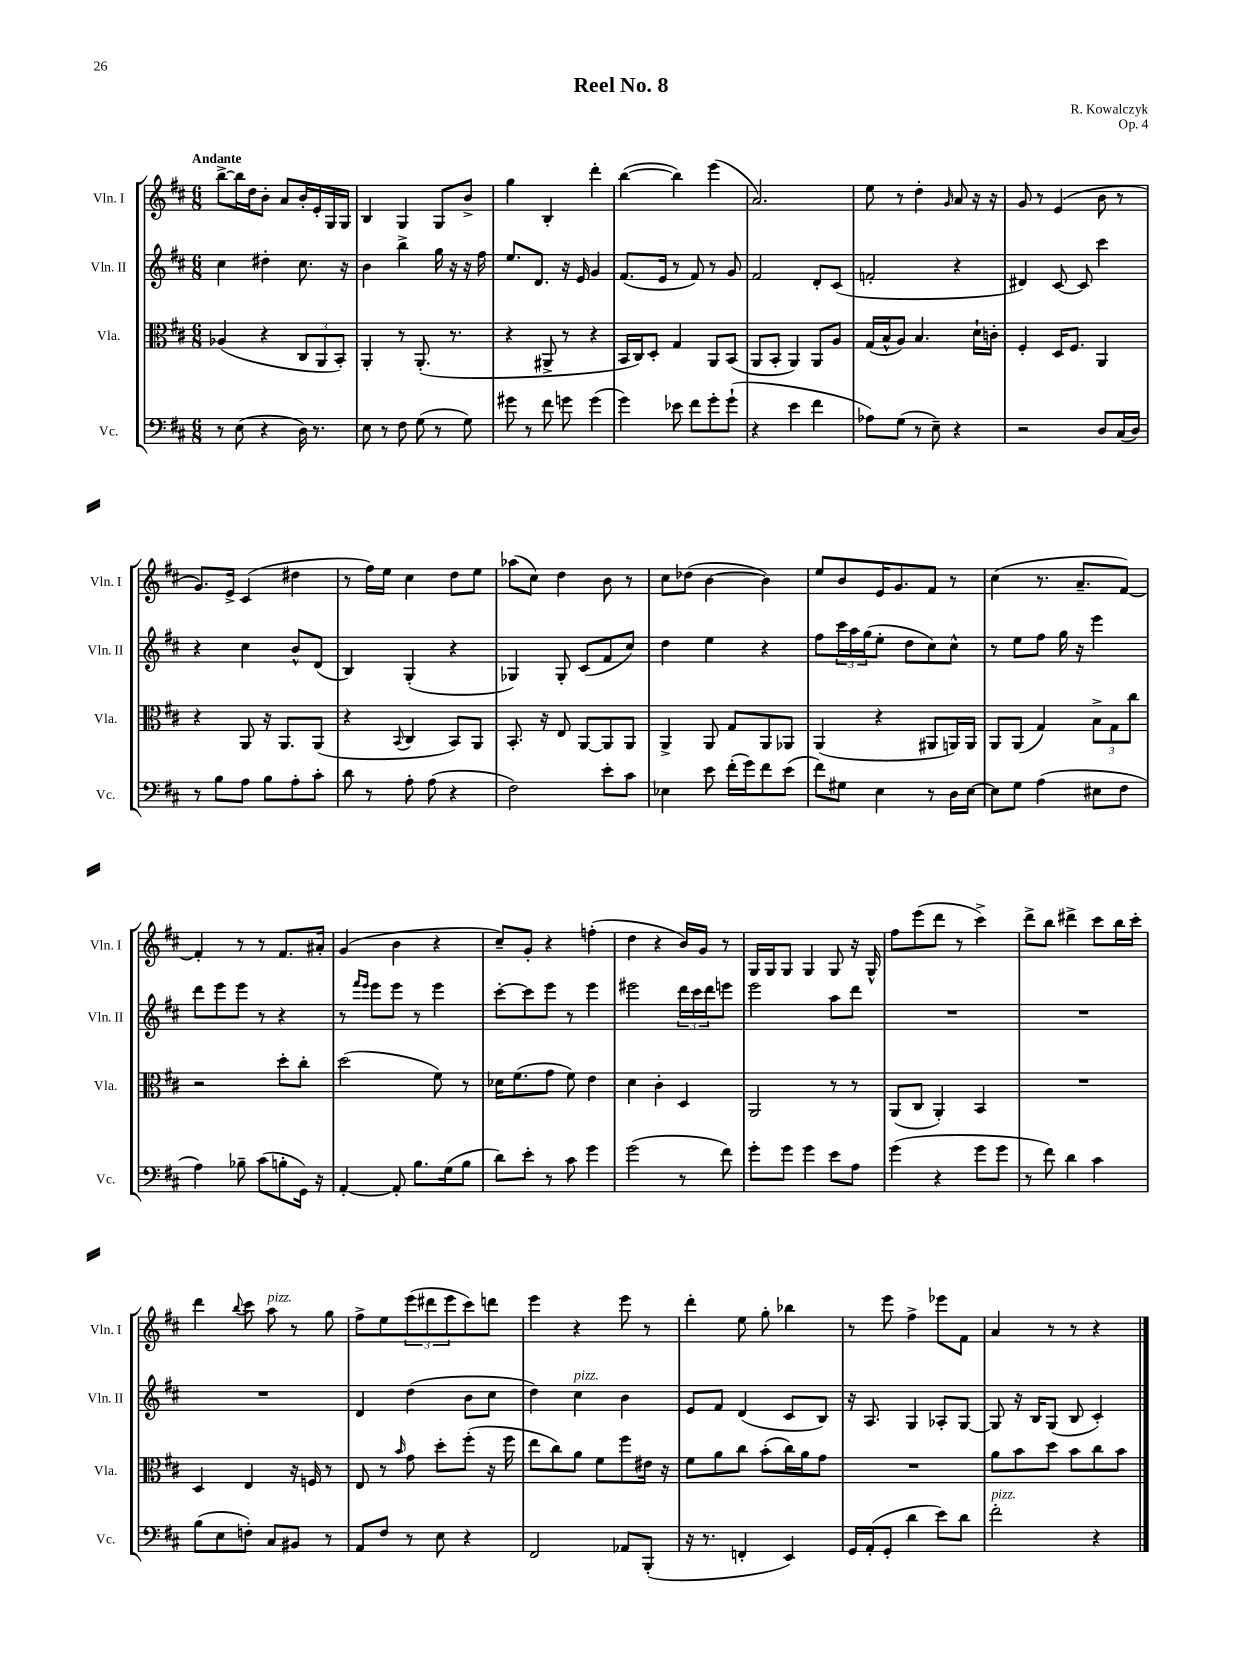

**kern	**kern	**kern	**kern
*staff4	*staff3	*staff2	*staff1
*clefF4	*clefC3	*clefG2	*clefG2
*k[f#c#]	*k[f#c#]	*k[f#c#]	*k[f#c#]
*M6/8	*M6/8	*M6/8	*M6/8
8r	(4A-	4cc#	[8bb^
(8E	.	.	16bb]
.	.	.	16dd
4r	4r	4dd#'	8b'
.	.	.	8a
16D)	12C#	8.cc#	16b'
8.r	.	.	16e'
.	12AA	.	.
.	.	.	16G
.	12BB')	.	.
.	.	16r	16G
=	=	=	=
8E	4AA'	4b	4B
8r	.	.	.
8F#	8r	4bb^	4G
(8G	(8.AA'	.	.
8r	.	16gg	8G
.	8.r	16r	.
8G)	.	16r	8b^
.	.	16ff#	.
=	=	=	=
8g#	4r	8.ee	4gg
8r	.	.	.
.	.	8.d	.
8f#	8AA#^	.	4B'
8g	8r	16r	.
.	.	16e	.
(4g	4r	4g	4ddd'
=	=	=	=
4g)	16BB	(8.f#	([4bb
.	16C#)	.	.
.	8D'	.	.
.	.	16e	.
8e-	4G	8r	4bb])
8f#	.	8f#)	.
8g'	8AA	8r	(4eee
(8g`	(8BB	8g	.
=	=	=	=
4r	8AA	2f#	2.a)
.	8BB'	.	.
4e	4AA)	.	.
4f#	8AA	8d'	.
.	8A	(8c#	.
=	=	=	=
8A-)	(16G	2f'	8ee
.	16B^^	.	.
(8G	8A)	.	8r
8r	4.B	.	4dd'
8E~)	.	.	.
.	.	.	16qqg
4r	.	4r	8a
.	16d`	.	16r
.	16c'	.	16r
=	=	=	=
2r	4F#'	4d#)	8g
.	.	.	8r
.	16D	[8c#	(4e
.	8.F#	.	.
.	.	8c#]	.
8D	4AA	4ccc#	8b
(16C#	.	.	8r
16D)	.	.	.
=	=	=	=
8r	4r	4r	8.g)
8B	.	.	.
.	.	.	16e^
8A	8AA	4cc#	(4c#
8B	16r	.	.
.	8.AA	.	.
8A'	.	8b^^	4dd#
8c#'	(8AA	(8d	.
=	=	=	=
8d	4r	4B)	8r
8r	.	.	16ff#)
.	.	.	16ee
.	8qqBB	.	.
8A'	4C#	(4G'	4cc#
(8A	.	.	.
4r	8BB)	4r	8dd
.	8AA	.	8ee
=	=	=	=
2F#)	8.BB'	4G-)	(8aa-
.	.	.	8cc#)
.	16r	.	.
.	8E	8G-'	4dd
.	[8AA	(8c#	.
8e'	8AA]	8f#	8b
8c#	8AA	8cc#)	8r
=	=	=	=
4E-	4AA^	4dd	8cc#
.	.	.	(8dd-
8e	8AA	4ee	[4b
(16f#'	8G	.	.
16g)	.	.	.
8f#	8AA	4r	4b])
(8e	8AA-	.	.
=	=	=	=
8f#)	(4AA	8ff#	8ee
8G#	.	24ccc#	8b
.	.	24aa	.
.	.	(24gg	.
4E	4r	8ee'	16e
.	.	.	8.g
.	.	8dd	.
8r	8AA#	8cc#)	8f#
16D	16AA)	8cc#^^	8r
[16E	16AA	.	.
=	=	=	=
8E]	8AA	8r	(4cc#
8G	(8AA	8ee	.
(4A	4G)	8ff#	8.r
.	.	16gg	.
.	.	16r	8.a~
8E#	12B^	4eee	.
.	12G	.	.
8F#	.	.	[8f#)
.	12cc#	.	.
=	=	=	=
4A)	2r	8ddd	4f#']
.	.	8eee	.
8B-~	.	8eee	8r
(8c#	.	8r	8r
8B'	8dd'	4r	8.f#
16GG)	8cc#'	.	.
16r	.	.	16a#'
=	=	=	=
[4AA'	(2dd	8r	(4g
.	.	16qqfff#	.
.	.	16qqeee	.
.	.	8eee	.
8AA']	.	8eee	4b
8.B	.	8r	.
.	8f#)	4eee	4r
(16G	.	.	.
8B	8r	.	.
=	=	=	=
8d)	16d-	[8ccc#'	8cc#~)
.	(8.f#	.	.
8e'	.	8ccc#]	8g'
8r	8g	8eee	4r
8c#	8f#)	8r	.
4g	4e	4eee	(4ff'
=	=	=	=
(2g	4d	2eee#	4dd
.	4c#'	.	4r
8r	4D	24ddd	16b)
.	.	24ccc#	.
.	.	.	16g
.	.	24ddd	.
8f#)	.	8eee	8r
=	=	=	=
8g'	2AA	2eee	16G
.	.	.	16G
8g	.	.	8G
4g	.	.	4G
8e	8r	8aa	8G
8A	8r	8ddd	16r
.	.	.	16G^^
=	=	=	=
(4g	(8AA	2.r	8ff#
.	8C#	.	(8eee
4r	4AA')	.	8ddd
.	.	.	8r
8g	4BB	.	4ccc#^)
8g	.	.	.
=	=	=	=
8r	2.r	2.r	8ddd^
8f#)	.	.	8bb
4d	.	.	4ddd#^
4c#	.	.	8ccc#
.	.	.	16bb
.	.	.	16ccc#'
=	=	=	=
(8B	4D	2.r	4ddd
8E	.	.	.
.	.	.	8qqbb
8F')	4E	.	8ccc#
8C#	.	.	8aa
8BB#	16r	.	8r
.	16F	.	.
8r	8r	.	8gg
=	=	=	=
8AA	8E	4d	8ff#^
8F#	8r	.	8ee
.	16qqb	.	.
8r	8g	(4dd	(12eee
.	.	.	12ddd#
8E	8dd'	.	.
.	.	.	12eee
4r	(8ff#'	8b	8ccc#)
.	16r	8cc#	8ddd
.	16ff#	.	.
=	=	=	=
2FF#	8ee	4dd)	4eee
.	8cc#)	.	.
.	8a	4cc#	4r
.	8f#	.	.
8AA-	8ff#	4b	8eee
(8BBB'	16e#	.	8r
.	16r	.	.
=	=	=	=
16r	8f#	8e	4ddd'
8.r	.	.	.
.	8a	8f#	.
4FF'	8cc#	(4d	8ee
.	(8b'	.	8gg'
4EE)	16cc#)	8c#	4bb-
.	16a	.	.
.	8g	8B)	.
=	=	=	=
16GG	2.r	16r	8r
(16AA'	.	8.A	.
8GG'	.	.	8eee
4d	.	4G	4ff#^
8e)	.	8A-'	8eee-
8d	.	[8G	8f#
=	=	=	=
2f#'	8a	8G]	4a
.	8b	16r	.
.	.	16B	.
.	8dd	(8G	8r
.	8b	8B	8r
4r	8cc#	4c#')	4r
.	8b	.	.
==	==	==	==
*-	*-	*-	*-
